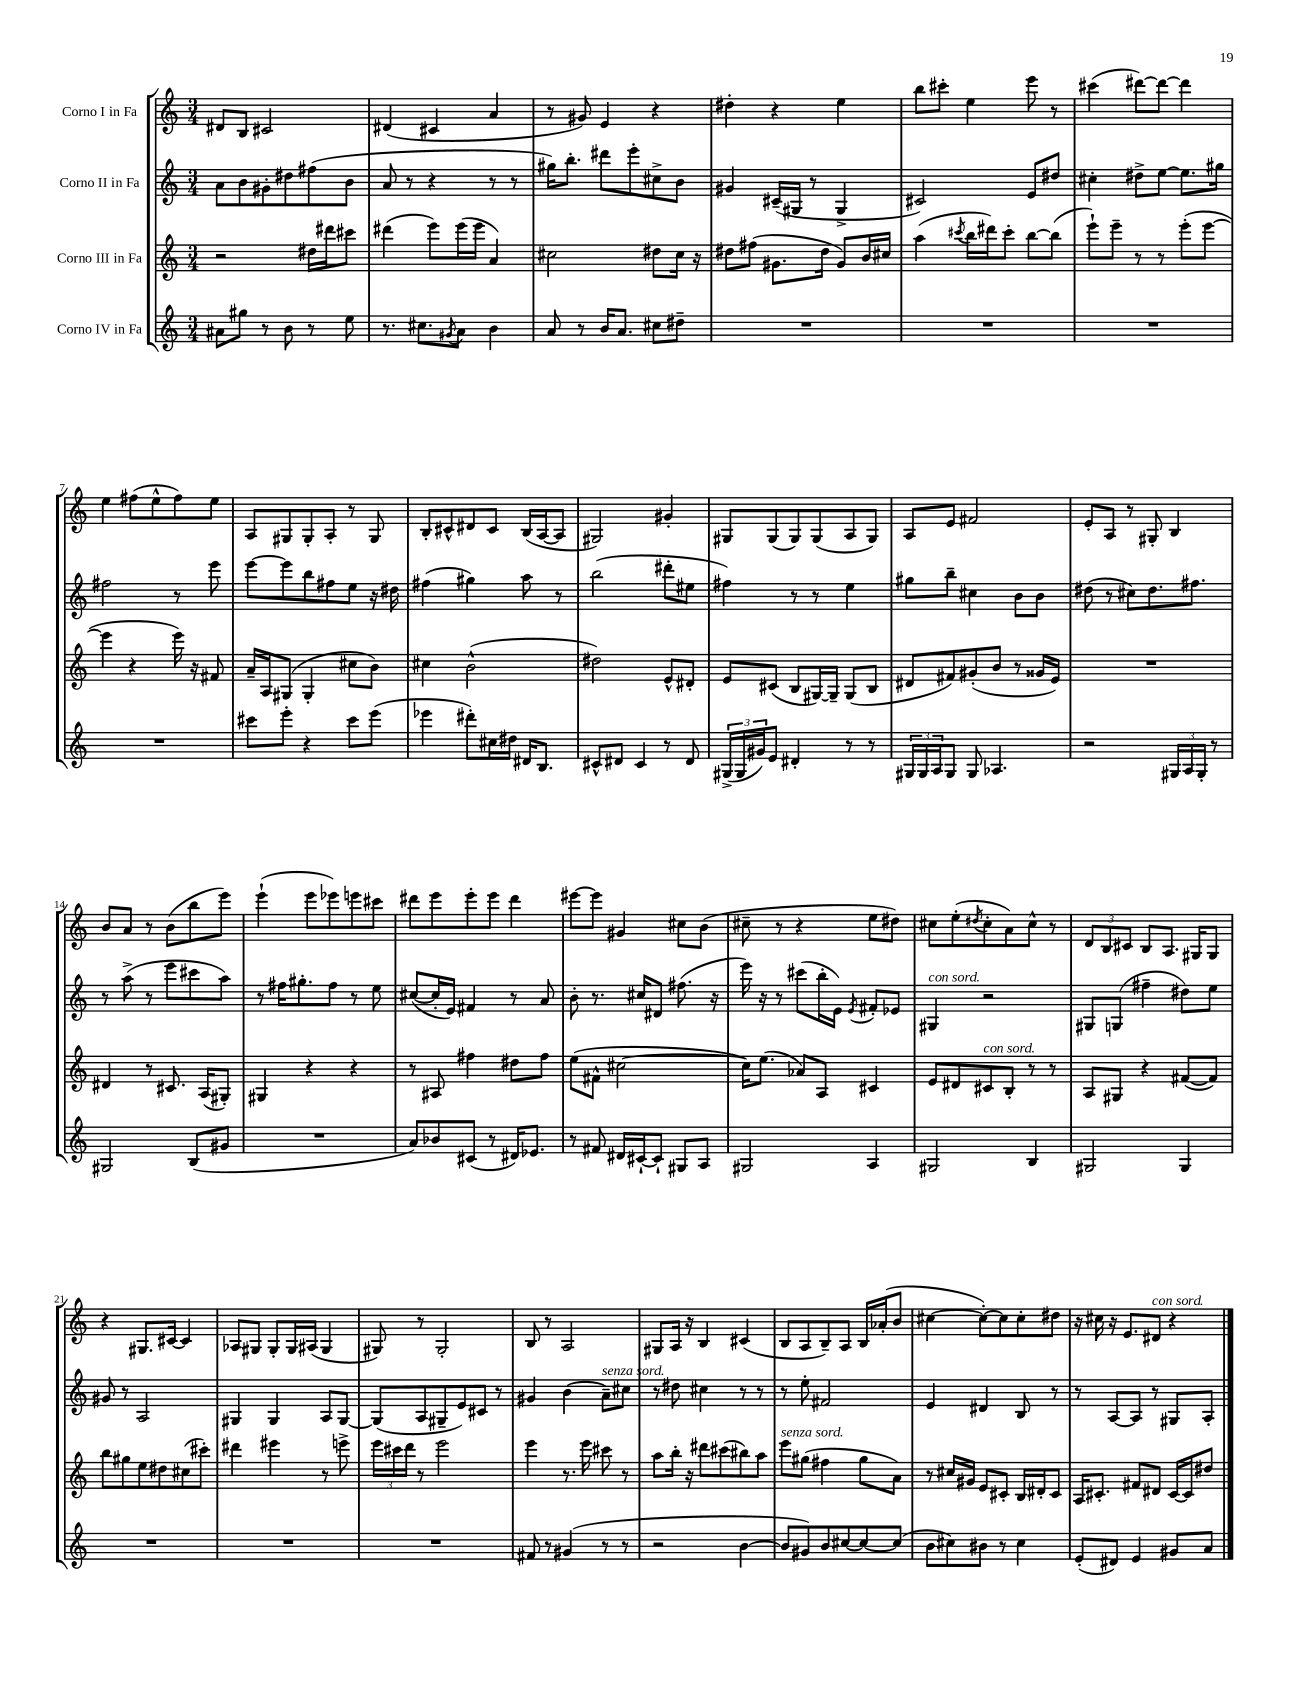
<<
\new StaffGroup <<
\new Staff = "s0" \with { instrumentName = "Corno I in Fa" } {
    \clef treble \key c \major \numericTimeSignature \time 3/4
    dis'8 b8 cis'2 |
    dis'4( cis'4 a'4 |
    r8 gis'8) e'4 r4 |
    dis''4-. r4 e''4 |
    b''8 cis'''8-. e''4 e'''8 r8 |
    cis'''4( dis'''8~) dis'''8~ dis'''4 |
    e''4 fis''8( e''8-^ fis''8) e''8 |
    a8 gis8 gis8-. a8-. r8 gis8 |
    b8-. cis'8-^ dis'8 cis'8 b16( a16~ a8 |
    gis2) gis'4-. |
    gis8 gis8( gis8) gis8( a8 gis8) |
    a8 e'8 fis'2 |
    e'8-. a8 r8 gis8-. b4 |
    b'8 a'8 r8 b'8( b''8 e'''8) |
    e'''4-!( e'''8 ees'''8) e'''8 cis'''8 |
    dis'''8 e'''8 e'''8-. e'''8 dis'''4 |
    eis'''8~ eis'''8 gis'4 cis''8 b'8( |
    cis''8-- r8 r4 e''8 dis''8) |
    cis''8 e''8-.( \acciaccatura { dis''8 } cis''8-. a'8) cis''8-^ r8 |
    \tuplet 3/2 { d'8 b8 cis'8 } b8 a8. gis16 gis8 |
    r4 gis8. cis'16~ cis'4 |
    aes8 gis8 gis8-. gis16 ais16( gis4 |
    gis8) r8 gis2-. |
    b8 r8 a2 |
    gis8 a16 r16 b4 cis'4( |
    b8 a8 b8--) a8 b16 aes'16-.( b'8 |
    cis''4~ cis''8~-.) cis''8 cis''8-. dis''8 |
    r16 cis''16 r16 e'8. dis'8^\markup { \italic "con sord." } r4 \bar "|." |
}
\new Staff = "s1" \with { instrumentName = "Corno II in Fa" } {
    \clef treble \key c \major \numericTimeSignature \time 3/4
    a'8 b'8 gis'8-. dis''8 fis''8( b'8 |
    a'8 r8 r4 r8 r8 |
    gis''16) b''8.-. dis'''8 e'''8-. cis''8-> b'8 |
    gis'4 cis'16--( gis16 r8 gis4-> |
    cis'2) e'8 dis''8 |
    cis''4-. dis''8-> e''8~ e''8. gis''16 |
    fis''2 r8 e'''8 |
    e'''8~ e'''8 b''8 fis''8 e''8 r16 dis''16 |
    fis''4( gis''4) a''8 r8 |
    b''2( dis'''8-. eis''8 |
    fis''4) r8 r8 e''4 |
    gis''8 b''8-- cis''4 b'8 b'8 |
    dis''8( r8 cis''8) dis''8. fis''8. |
    r8 a''8->( r8 e'''8 cis'''8 a''8) |
    r8 fis''16 gis''8.-. fis''8 r8 e''8 |
    cis''8~( cis''16-. e'16) fis'4 r8 a'8 |
    b'8-. r8. cis''16 dis'8 fis''8.( r16 |
    e'''16) r16 r8 cis'''8( b''16-. e'16) \acciaccatura { e'8 } fis'8-. ees'8 |
    gis4^\markup { \italic "con sord." } r2 |
    gis8 g8( fis''4-- dis''8) e''8 |
    gis'8 r8 a2 |
    gis4 gis4 a8 gis8~ |
    gis8( a8 gis8-- e'8) cis'8 r8 |
    gis'4 b'4( a'8--^\markup { \italic "senza sord." }) cis''8 |
    r8 dis''8 cis''4 r8 r8 |
    r8 e''8-. fis'2 |
    e'4 dis'4 b8 r8 |
    r8 a8~ a8 r8 gis8 a8-. \bar "|." |
}
\new Staff = "s2" \with { instrumentName = "Corno III in Fa" } {
    \clef treble \key c \major \numericTimeSignature \time 3/4
    r2 dis''16 dis'''16 cis'''8 |
    dis'''4( e'''8) e'''16( e'''16 a'4) |
    cis''2 dis''8 cis''16 r16 |
    dis''8 fis''8( gis'8. dis''16 gis'8) b'16 cis''16 |
    a''4( \acciaccatura { cis'''8 } b''16 dis'''16) cis'''8-. b''8~ b''8( |
    e'''8-!) e'''8-- r8 r8 e'''8-.( e'''8~ |
    e'''4 r4 e'''16) r16 fis'8 |
    a'16-- a16 gis8( gis4-. cis''8 b'8) |
    cis''4 b'2-^( |
    dis''2) e'8-^ dis'8-. |
    e'8 cis'8( b8 gis16~) gis16-- gis8( b8 |
    dis'8 fis'8) gis'8-.( b'8 r8 gisis'16 e'16) |
    R2. |
    dis'4 r8 cis'8. a16( gis8-.) |
    gis4 r4 r4 |
    r8 ais8 fis''4 dis''8 fis''8 |
    e''8( fis'8-^ cis''2~ |
    cis''16) e''8.( aes'8) a8 cis'4 |
    e'8 dis'8 cis'8^\markup { \italic "con sord." } b8-. r8 r8 |
    a8 gis8 r4 fis'8~( fis'8) |
    b''8 gis''8 e''8 dis''8 cis''8( cis'''8-.) |
    dis'''4 eis'''4 r8 e'''8-> |
    \tuplet 3/2 { e'''16 cis'''16 d'''16 } r8 e'''2 |
    e'''4 r8. e'''16 cis'''8 r8 |
    a''8 b''16-. r16 dis'''8 cis'''8( bis''8) a''8 |
    e'''8^\markup { \italic "senza sord." } gis''8( fis''4 gis''8 a'8) |
    r8 cis''16 gis'16 e'8 cis'8-. b16 dis'16-. cis'8 |
    a16 cis'8.-. fis'8 dis'8 cis'16~ cis'16 dis''8 \bar "|." |
}
\new Staff = "s3" \with { instrumentName = "Corno IV in Fa" } {
    \clef treble \key c \major \numericTimeSignature \time 3/4
    ais'8 gis''8 r8 b'8 r8 e''8 |
    r8. cis''8. \acciaccatura { gis'8 } a'8 b'4 |
    a'8 r8 b'16 a'8. cis''8 dis''8-- |
    R2. |
    R2. |
    R2. |
    R2. |
    cis'''8 e'''8-. r4 cis'''8 e'''8( |
    ees'''4 dis'''8-.) cis''16 dis''16 dis'16 b8. |
    cis'8-^ dis'8 cis'4 r8 dis'8 |
    \tuplet 3/2 { gis16->( gis16 gis'16) } e'8 dis'4-. r8 r8 |
    \tuplet 3/2 { gis16 gis16 a16 } gis8 gis8 aes4. |
    r2 \tuplet 3/2 { gis16 a16 gis16-. } r8 |
    gis2 b8( gis'8 |
    R2. |
    a'8) bes'8 cis'8( r8 dis'16) ees'8. |
    r8 fis'8 dis'16 cis'16~-! cis'8-! gis8 a8 |
    gis2 a4 |
    gis2 b4 |
    gis2 gis4 |
    R2. |
    R2. |
    R2. |
    fis'8 r8 gis'4( r8 r8 |
    r2 b'4~ |
    b'8 gis'8) b'8 cis''8~ cis''8~ cis''8( |
    b'8 cis''8) bis'8 r8 cis''4 |
    e'8-.( dis'8) e'4 gis'8 a'8 \bar "|." |
}
>>
>>
